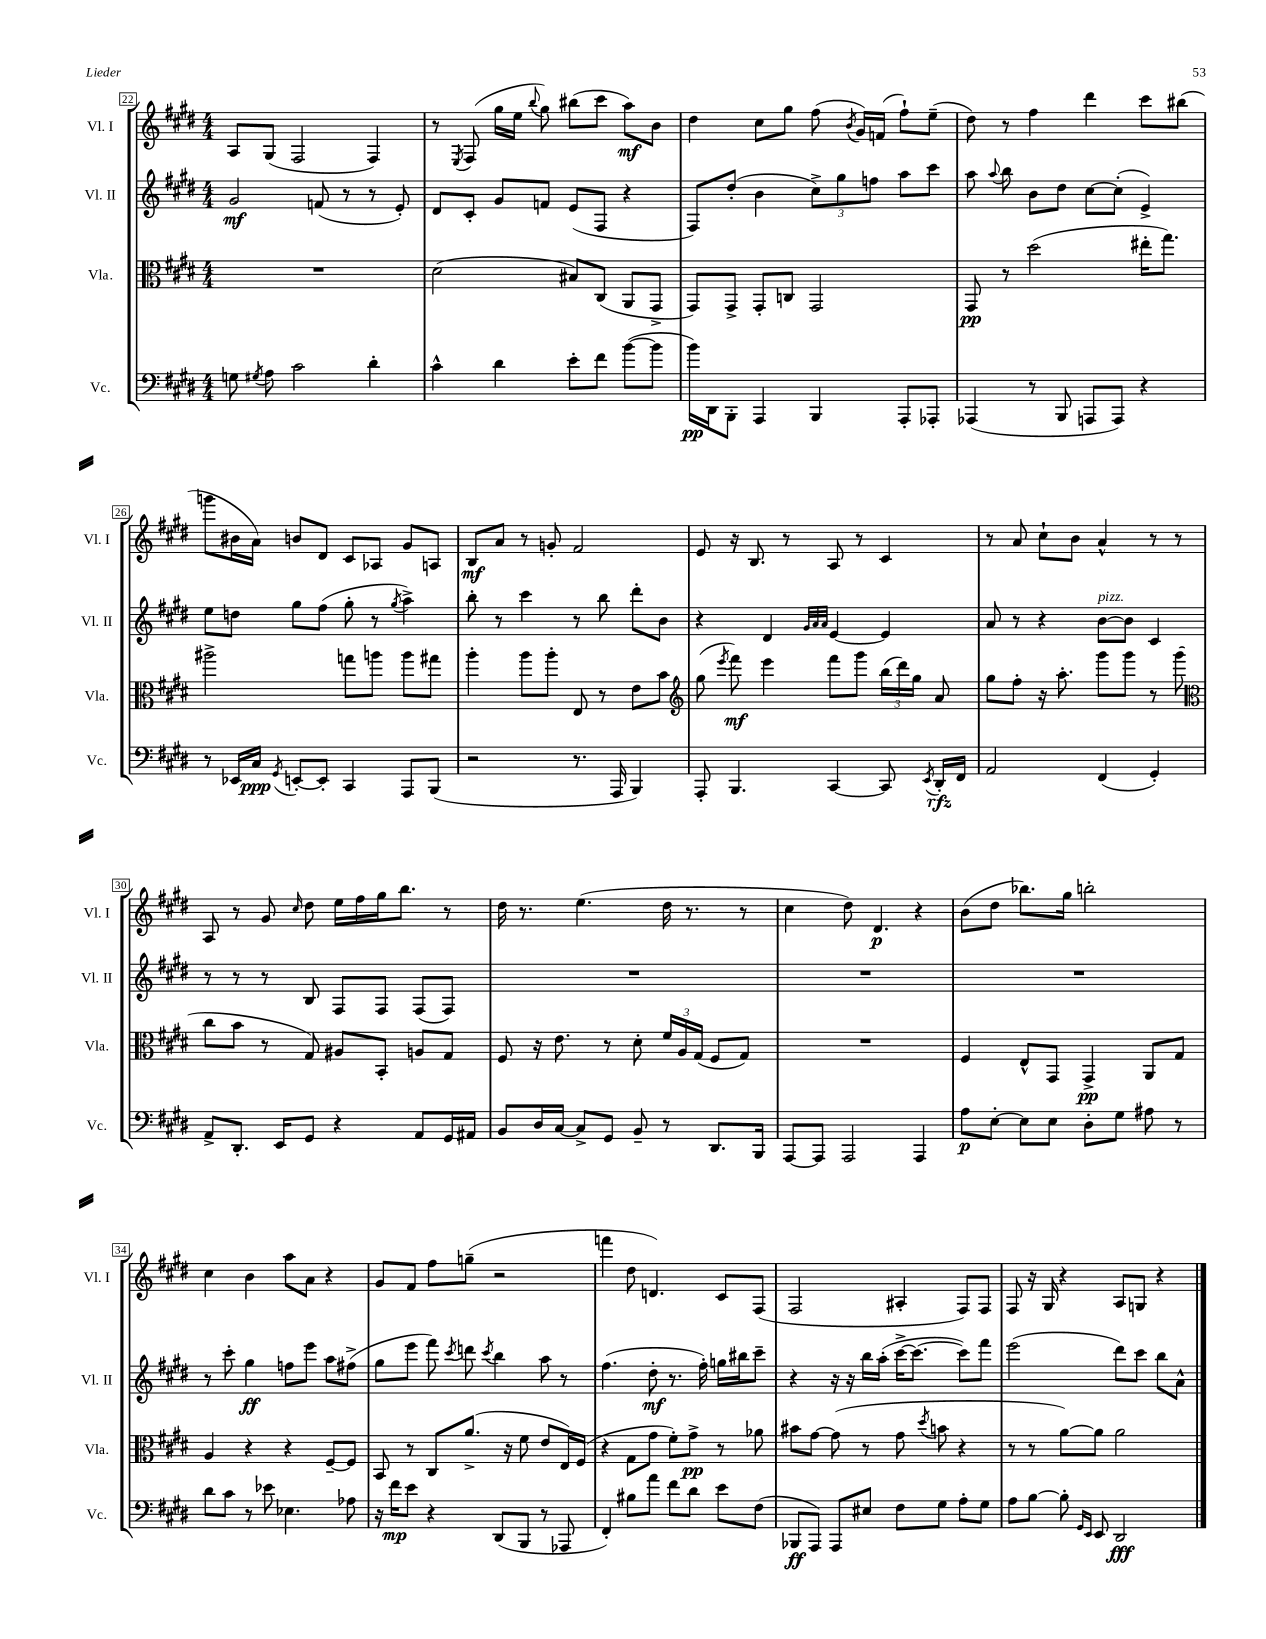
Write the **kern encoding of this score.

**kern	**dynam	**kern	**dynam	**kern	**dynam	**kern	**dynam
*part4	*part4	*part3	*part3	*part2	*part2	*part1	*part1
*staff4	*staff4	*staff3	*staff3	*staff2	*staff2	*staff1	*staff1
*I"Vc.	*	*I"Vla.	*	*I"Vl. II	*	*I"Vl. I	*
*I'Vc.	*	*I'Vla.	*	*I'Vl. II	*	*I'Vl. I	*
*clefF4	*	*clefC3	*	*clefG2	*	*clefG2	*
*k[f#c#g#d#]	*	*k[f#c#g#d#]	*	*k[f#c#g#d#]	*	*k[f#c#g#d#]	*
*M4/4	*	*M4/4	*	*M4/4	*	*M4/4	*
=22	=22	=22	=22	=22	=22	=22	=22
8Gn\	.	1r	.	2g#/	mf	8A/L	.
8qG#X/	.	.	.	.	.	.	.
8A\	.	.	.	.	.	(8G#/J	.
2c#\	.	.	.	.	.	2F#/	.
.	.	.	.	(8fn/	.	.	.
.	.	.	.	8r	.	.	.
4d#'\	.	.	.	8r	.	4F#/)	.
.	.	.	.	8e'/)	.	.	.
=23	=23	=23	=23	=23	=23	=23	=23
4c#^^\	.	(2d#\	.	8d#/L	.	8r	.
.	.	.	.	.	.	8qE/	.
.	.	.	.	8c#'/J	.	(8F#/	.
4d#\	.	.	.	8g#/L	.	16gg#\LL	.
.	.	.	.	.	.	16ee\JJ	.
.	.	.	.	.	.	8qqbb/	.
.	.	.	.	8fn/J	.	8gg#\)	.
8e'\L	.	8B#X/L)	.	(8e/L	.	(8bb#X\L	.
8f#\J	.	(8C#/J	.	8F#/J	.	8ccc#\J	.
([8b\L	.	8AA/L	.	4r	.	8aa\L)	mf
8b\J]	.	8GG#^/J	.	.	.	8b\J	.
=24	=24	=24	=24	=24	=24	=24	=24
16b\LL)	pp	8GG#/L)	.	8F#/L)	.	4dd#\	.
16DD#\J	.	.	.	.	.	.	.
8BBB'\J	.	8GG#^/J	.	(8dd#'/J	.	.	.
4AAA/	.	8GG#'/L	.	4b\	.	8cc#\L	.
.	.	8Cn/J	.	.	.	8gg#\J	.
4BBB/	.	2GG#/	.	12cc#^\L)	.	(8ff#\	.
.	.	.	.	12gg#\	.	.	.
.	.	.	.	.	.	8qb/	.
.	.	.	.	.	.	16g#/LL)	.
.	.	.	.	12ffn\J	.	.	.
.	.	.	.	.	.	(16fn/JJ	.
8AAA'/L	.	.	.	8aa\L	.	8ff#`\L)	.
8AAA-X'/J	.	.	.	8ccc#\J	.	(8ee~\J	.
=25	=25	=25	=25	=25	=25	=25	=25
(4AAA-X/	.	8GG#/	pp	8aa\	.	8dd#\)	.
.	.	.	.	8qqaa/	.	.	.
.	.	8r	.	8bb\	.	8r	.
8r	.	(2dd#\	.	8b\L	.	4ff#\	.
8BBB/	.	.	.	8dd#\J	.	.	.
8AAAn/L	.	.	.	[8cc#\L	.	4ddd#\	.
8AAA/J)	.	.	.	(8cc#'\J]	.	.	.
4r	.	16ee#X'\KL	.	4e^/)	.	8ccc#\L	.
.	.	8.gg#\J)	.	.	.	.	.
.	.	.	.	.	.	(8bb#X\J	.
!!LO:LB:g=z
=26	=26	=26	=26	=26	=26	=26	=26
8r	.	2aa#X^\	.	8ee\L	.	8gggn\L	.
16EE-X/LL	.	.	.	8ddn\J	.	16b#X\L	.
16C#/JJ	ppp	.	.	.	.	16a\JJ)	.
8qGG#/	.	.	.	.	.	.	.
[8EEn'/L	.	.	.	8gg#\L	.	8bn/L	.
8EE'/J]	.	.	.	(8ff#\J	.	8d#/J	.
4CC#/	.	8ggn\L	.	8gg#'\	.	8c#/L	.
.	.	8aan\J	.	8r	.	8A-X/J	.
.	.	.	.	8qgg#/	.	.	.
8AAA/L	.	8aa\L	.	4aa^\)	.	8g#/L	.
(8BBB/J	.	8gg#X\J	.	.	.	8An/J	.
=27	=27	=27	=27	=27	=27	=27	=27
2r	.	4aa'\	.	8bb'\	.	8B/L	mf
.	.	.	.	8r	.	8a/J	.
.	.	8aa\L	.	4ccc#\	.	8r	.
.	.	8aa'\J	.	.	.	8gn'/	.
8.r	.	8E/	.	8r	.	2f#/	.
.	.	8r	.	8bb\	.	.	.
16AAA/	.	.	.	.	.	.	.
4BBB/)	.	8e\L	.	8ddd#'\L	.	.	.
.	.	8b\J	.	8b\J	.	.	.
=28	=28	=28	=28	=28	=28	=28	=28
*	*	*clefG2	*	*	*	*	*
8AAA'/	.	(8gg#\	.	4r	.	8e/	.
.	.	8qeee/	.	.	.	.	.
4.BBB/	.	8fff#\)	mf	.	.	16r	.
.	.	.	.	.	.	8.B/	.
.	.	4eee\	.	4d#/	.	.	.
.	.	.	.	.	.	8r	.
.	.	.	.	32qqg#/LLL	.	.	.
.	.	.	.	32qqa/	.	.	.
.	.	.	.	32qqa/JJJ	.	.	.
[4CC#/	.	8fff#\L	.	[4e/	.	8A/	.
.	.	8ggg#\J	.	.	.	8r	.
8CC#/]	.	(24bb\LL	.	4e/]	.	4c#/	.
.	.	24ddd#\)	.	.	.	.	.
.	.	24gg#\JJ	.	.	.	.	.
8qEE/	.	.	.	.	.	.	.
16DD#'/LL	rfz	8a/	.	.	.	.	.
16FF#/JJ	.	.	.	.	.	.	.
=29	=29	=29	=29	=29	=29	=29	=29
2AA/	.	8gg#\L	.	8a/	.	8r	.
.	.	8ff#'\J	.	8r	.	8a/	.
.	.	16r	.	4r	.	8cc#`\L	.
.	.	8.aa'\	.	.	.	.	.
.	.	.	.	.	.	8b\J	.
!	!	!	!	!LO:TX:a:i:t=pizz.	!	!	!
(4FF#/	.	8ggg#\L	.	[8b\L	.	4a^^/	.
.	.	8ggg#\J	.	8b\J]	.	.	.
4GG#'/)	.	8r	.	4c#/	.	8r	.
.	.	(8ggg#\	.	.	.	8r	.
!!LO:LB:g=z
=30	=30	=30	=30	=30	=30	=30	=30
*	*	*clefC3	*	*	*	*	*
8AA^/L	.	8cc#\L	.	8r	.	8A/	.
8.DD#'/J	.	8b\J	.	8r	.	8r	.
.	.	8r	.	8r	.	8g#/	.
16EE/KL	.	.	.	.	.	.	.
.	.	.	.	.	.	16qqcc#/	.
8GG#/J	.	8G#/)	.	8B/	.	8dd#\	.
4r	.	8A#X/L	.	8F#/L	.	16ee\LL	.
.	.	.	.	.	.	16ff#\	.
.	.	8BB'/J	.	8F#/J	.	16gg#\J	.
.	.	.	.	.	.	8.bb\J	.
8AA/L	.	8An/L	.	(8F#/L	.	.	.
16GG#/L	.	8G#/J	.	8F#/J)	.	8r	.
16AA#X/JJ	.	.	.	.	.	.	.
=31	=31	=31	=31	=31	=31	=31	=31
8BB/L	.	8F#/	.	1r	.	16dd#\	.
.	.	.	.	.	.	8.r	.
16D#/L	.	16r	.	.	.	.	.
[16C#/JJ	.	8.e\	.	.	.	.	.
8C#^/L]	.	.	.	.	.	(4.ee\	.
8GG#/J	.	8r	.	.	.	.	.
8BB~/	.	8d#'\	.	.	.	.	.
8r	.	24f#/LL	.	.	.	16dd#\	.
.	.	24A/	.	.	.	.	.
.	.	.	.	.	.	8.r	.
.	.	(24G#/JJ	.	.	.	.	.
8.DD#/L	.	8F#/L	.	.	.	.	.
.	.	8G#/J)	.	.	.	8r	.
16BBB/Jk	.	.	.	.	.	.	.
=32	=32	=32	=32	=32	=32	=32	=32
[8AAA/L	.	1r	.	1r	.	4cc#\	.
8AAA/J]	.	.	.	.	.	.	.
2AAA/	.	.	.	.	.	8dd#\)	.
.	.	.	.	.	.	4.d#/	p
4AAA/	.	.	.	.	.	4r	.
=33	=33	=33	=33	=33	=33	=33	=33
8A\L	p	4F#/	.	1r	.	(8b\L	.
[8E'\J	.	.	.	.	.	8dd#\J	.
8E\L]	.	8E^^/L	.	.	.	8.bb-X\L)	.
8E\J	.	8GG#/J	.	.	.	.	.
.	.	.	.	.	.	16gg#\Jk	.
8D#'\L	.	4GG#^/	pp	.	.	2bbn'\	.
8G#\J	.	.	.	.	.	.	.
8A#X\	.	8AA/L	.	.	.	.	.
8r	.	8G#/J	.	.	.	.	.
!!LO:LB:g=z
=34	=34	=34	=34	=34	=34	=34	=34
8d#\L	.	4A/	.	8r	.	4cc#\	.
8c#\J	.	.	.	8ccc#'\	.	.	.
8r	.	4r	.	4gg#\	ff	4b\	.
8e-X\	.	.	.	.	.	.	.
4.E-X\	.	4r	.	8ffn\L	.	8aa\L	.
.	.	.	.	8eee\J	.	8a\J	.
.	.	[8F#~/L	.	8aa\L	.	4r	.
8A-X\	.	8F#/J]	.	(8ff#X^\J	.	.	.
=35	=35	=35	=35	=35	=35	=35	=35
16r	.	8BB/	.	8gg#\L	.	8g#/L	.
16f#\KL	mp	.	.	.	.	.	.
8e\J	.	8r	.	8eee\J	.	8f#/J	.
4r	.	8C#/L	.	8fff#\)	.	8ff#\L	.
.	.	.	.	8qccc#/	.	.	.
.	.	(8.a^/J	.	8dddn\	.	(8ggn~\J	.
.	.	.	.	8qccc#/	.	.	.
(8DD#/L	.	.	.	4bb\	.	2r	.
.	.	16r	.	.	.	.	.
8BBB/J	.	8f#\	.	.	.	.	.
8r	.	8e/L	.	8aa\	.	.	.
8AAA-X/	.	16E/L)	.	8r	.	.	.
.	.	(16F#/JJ	.	.	.	.	.
=36	=36	=36	=36	=36	=36	=36	=36
4FF#'/)	.	4r	.	(4.ff#\	.	4fffn\	.
8B#X\L	.	8G#\L	.	.	.	8dd#\	.
8a\J	.	8g#\J	.	8dd#'\	mf	4.dn/)	.
8f#\L	.	8f#'\L)	.	8.r	.	.	.
8d#\J	.	8g#^\J	pp	.	.	.	.
.	.	.	.	16ff#'\)	.	.	.
8e\L	.	8r	.	16ggn\LL	.	8c#/L	.
.	.	.	.	16bb#X\J	.	.	.
(8F#\J	.	8a-X\	.	8ccc#~\J	.	(8F#/J	.
=37	=37	=37	=37	=37	=37	=37	=37
8BBB-X/L	ff	8b#X\L	.	4r	.	2F#/	.
8AAA/J)	.	[8g#\J	.	.	.	.	.
8AAA/L	.	(8g#\]	.	16r	.	.	.
.	.	.	.	16r	.	.	.
8E#X/J	.	8r	.	16bb\LL	.	.	.
.	.	.	.	(16aa'\JJ	.	.	.
8F#\L	.	8g#\	.	[16ccc#^\KL	.	4A#X'/	.
.	.	.	.	8.ccc#\J_	.	.	.
.	.	8qdd#/	.	.	.	.	.
8G#\J	.	8bn\	.	.	.	.	.
8A'\L	.	4r	.	8ccc#\L])	.	8F#/L)	.
8G#\J	.	.	.	8fff#\J	.	8F#/J	.
=38	=38	=38	=38	=38	=38	=38	=38
8A\L	.	8r	.	(2eee\	.	8F#/	.
[8B\J	.	8r	.	.	.	16r	.
.	.	.	.	.	.	16G#/	.
8B'\]	.	[8a\L)	.	.	.	4r	.
16qqGG#/LL	.	.	.	.	.	.	.
16qqEE/JJ	.	.	.	.	.	.	.
8EE/	.	8a\J]	.	.	.	.	.
2DD#/	fff	2a\	.	8ddd#\L)	.	8A/L	.
.	.	.	.	8ccc#\J	.	8Gn/J	.
.	.	.	.	8bb\L	.	4r	.
.	.	.	.	8a^^\J	.	.	.
==	==	==	==	==	==	==	==
*-	*-	*-	*-	*-	*-	*-	*-
